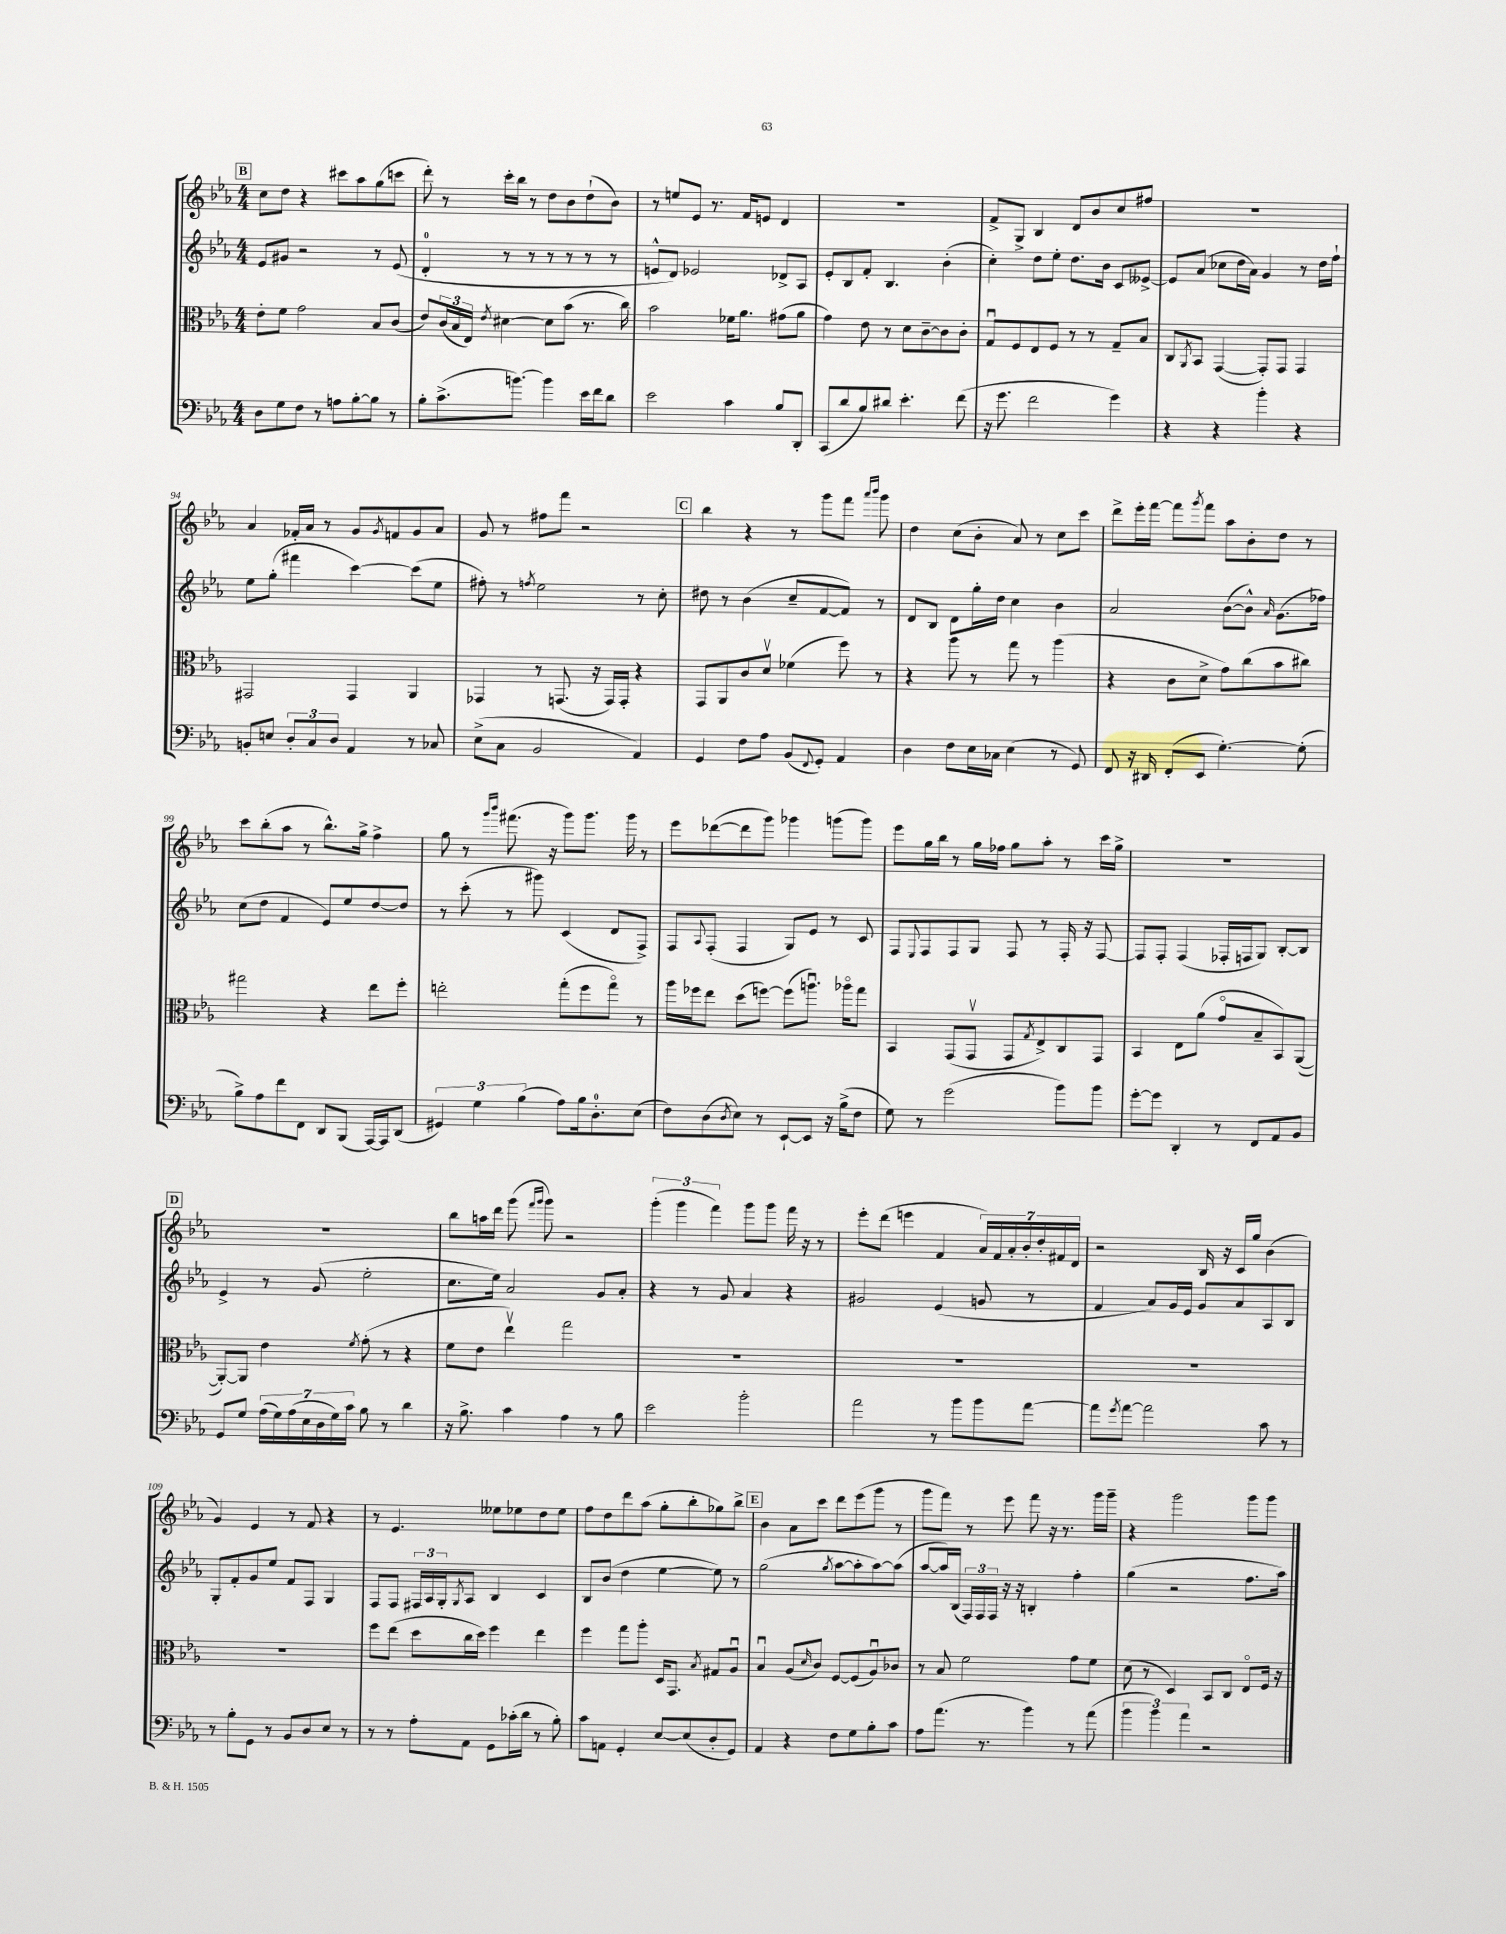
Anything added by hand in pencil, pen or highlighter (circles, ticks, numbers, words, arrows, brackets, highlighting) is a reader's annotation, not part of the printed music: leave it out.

**kern	**kern	**kern	**kern
*staff4	*staff3	*staff2	*staff1
*clefF4	*clefC3	*clefG2	*clefG2
*k[b-e-a-]	*k[b-e-a-]	*k[b-e-a-]	*k[b-e-a-]
*M4/4	*M4/4	*M4/4	*M4/4
8D	8e-'	8e-	8cc
8G	8f	8g#	8dd
8F	2g	2r	4r
8r	.	.	.
8A	.	.	8ccc#
[8B-'	.	.	8aa-
8B-]	8B-	8r	(8gg
8r	(8c	(8e-	8ccc
=	=	=	=
8B-'	8e-)	4d'	8ddd')
(8.c^	(24c	.	8r
.	24B-	.	.
.	24E-)	.	.
.	8qe-	.	.
.	[4d#	8r	16ccc'
[8.b)	.	.	16bb-
.	.	8r	8r
4b]	8d#]	8r	8dd
.	(8b-	8r	8b-
16e-	8.r	8r	(8dd`
16f	.	.	.
8d	.	8r	8b-)
.	16cc)	.	.
=	=	=	=
2e-	2b-	8e^^	8r
.	.	8d)	8ee
.	.	2e-	8e-
.	.	.	8.r
4c	16f-	.	.
.	8.a-	.	16f
.	.	.	8e
8B-	(8g#	8d-^	4d
8DD'	8a-	8A-	.
=	=	=	=
(8CC	4g)	8e-'	1r
8d	.	8B-	.
8B-)	8e-	8f'	.
8d#	8r	4.B-	.
4.e-'	8d	.	.
.	[8c~	.	.
.	8c]	(4b-'	.
(8f	8c'	.	.
=	=	=	=
16r	8Gu	4cc')	8f^
8.g	.	.	.
.	8F	.	8G^
2f	8E-	8dd	4B-
.	8F	8ee-'	.
.	8r	8.dd	8d
.	8r	.	8b-
.	.	16b-	.
4g)	8G~	8c	8cc
.	8B-	[8e--^	8ff#
=	=	=	=
4r	8C	8e--]	1r
.	8qAA-	.	.
.	8BB-	(8a-	.
4r	([4GG	8cc-	.
.	.	16dd	.
.	.	16a-)	.
4b-'	8GG'])	4g	.
.	8GG	.	.
4r	4GG	8r	.
.	.	16dd	.
.	.	16ff`	.
=	=	=	=
8BB'	2GG#	8ee-	4a-
8E	.	(8gg'	.
12D'	.	4fff#	16f-'
.	.	.	16a-
12C	.	.	.
.	.	.	8r
12D	.	.	.
4AA-	4GG#	[4ccc)	8g
.	.	.	8qg
.	.	.	8f
8r	4AA-	(8ccc]	8g
8C-	.	8ee-	8a-
=	=	=	=
(8E-^	4GG-	8ff#')	8g
8C	.	8r	8r
.	.	8qff	.
2BB-	8r	2ee-	8ff#
.	(8.GG	.	8fff
.	.	.	2r
.	16r	.	.
.	16GG)	.	.
.	16GG'	.	.
4AA-)	4r	8r	.
.	.	8cc'	.
=	=	=	=
4GG	8GG	8dd#	4bb-
.	8AA-	8r	.
8F	8c	(4b-	4r
8A-	8dv	.	.
(8BB-	(4f-	8cc~	8r
8qqFF	.	.	.
8GG')	.	[8f	8ggg
4AA-	8ff)	8f])	8fff
.	.	.	16qqaaa-
.	.	.	16qqbbb-
.	8r	8r	8ggg
=	=	=	=
4D	4r	8d	4dd
.	.	8B-	.
8F	8aa-	8d	(8cc
16E-	8r	16gg'	8b-'
16C-	.	16dd	.
(4E-	8gg	4cc	8a-)
.	8r	.	8r
8r	(4aa-	4b-	8cc
8GG)	.	.	8ccc
=	=	=	=
8FF	4r	2a-	8ddd^
16r	.	.	16eee-'
16DD#	.	.	[16fff
(8FF'	8c	.	8fff]
.	.	.	8qggg
8EE-	8d^	.	8fff
[4.G')	8g)	([8b-	8aa-
.	(8cc	8b-^^])	8b-'
.	.	16qqa-	.
.	8b-	(8.g	8dd
(8G']	8cc#)	.	8r
.	.	16ff-)	.
=	=	=	=
8B-^)	2gg#	(8cc	8ccc
8A-	.	8dd	(8bb-'
8f	.	4f	8aa-
8FF	.	.	8r
8DD	4r	8e-)	8.bb-^^)
(8BBB-	.	8ee-	.
.	.	.	16gg^
[16AAA-)	8ee-	[8dd	4ff^
16AAA-]	.	.	.
(8DD	8ff'	8dd]	.
=	=	=	=
6GG#)	2ee'	8r	8gg
.	.	(8ccc'	8r
6G	.	.	.
.	.	.	16qqggg
.	.	.	16qqbbb-
.	.	8r	(8.fff#
(6B-	.	.	.
.	.	8ggg#)	.
.	.	.	16r
8A-)	(8gg'	(4c	8ggg)
16B-	8ff	.	8.ggg
8.D'	.	.	.
.	8ggo)	8d	.
.	.	.	16ggg
(8E-	8r	8F^)	8r
=	=	=	=
8F)	16aa-	8F	8eee-
.	16ff-	.	.
.	.	8qqA-	.
(8D	8ee-	(8F'	([8ddd-
8qD	.	.	.
8E-)	(8dd	4F	8ddd-]
8r	[8ff)	.	8ggg)
[8EE-`	(8ff]	8G)	4ggg-
8EE-]	8.aau)	8e-	.
16r	.	8r	(8ggg
(16B-^	16aa-o	.	.
8F	8gg	8c	8ggg)
=	=	=	=
8G)	4BB-	8F	8eee-
.	.	8qqE-	.
8r	.	8F	16gg
.	.	.	16bb-
(2g	(8GG	8F	8r
.	8GGv	8G	16gg
.	.	.	16ff-
.	8GG	8F	8gg
.	8qG	.	.
.	8E-^)	8r	8aa-'
8b-)	8C	16F'	8r
.	.	16r	.
8b-	8GG	[8F	16ccc
.	.	.	16gg^
=	=	=	=
[8g'	4BB-	8F]	1r
8g]	.	8F'	.
4DD'	8E-	(4F	.
.	(8a-	.	.
8r	8go	16F-'	.
.	.	16F	.
8FF	8B-~	8G)	.
8AA-	8BB-)	[8B-'	.
8BB-	([8AA-	8B-]	.
=	=	=	=
8GG	8AA-'_)	4e-^	1r
8G	8AA-]	.	.
(28A-	4e-	8r	.
28G)	.	.	.
(28A-	.	.	.
28E-	.	.	.
.	.	(8g	.
28D	.	.	.
28G)	.	.	.
28c	.	.	.
.	8qf	.	.
8B-	(8g'	2ee-'	.
8r	8r	.	.
4d	4r	.	.
=	=	=	=
16r	8f	8.cc	8bb-
8.B-^	.	.	.
.	8e-	.	16aa
.	.	16ee-)	16ddd
4c	4ee-v)	2a-	(8ggg
.	.	.	16qqfff
.	.	.	16qqggg
.	.	.	8ggg)
4A-	2gg	.	2r
8r	.	8g	.
8B-	.	8a-'	.
=	=	=	=
2e-	1r	4r	(6ggg'
.	.	.	6ggg
.	.	8r	.
.	.	.	6fff)
.	.	8g	.
2b-'	.	4a-	8ggg
.	.	.	8ggg
.	.	4r	16fff
.	.	.	16r
.	.	.	8r
=	=	=	=
2a-	1r	2g#	8eee-'
.	.	.	(8ddd
.	.	.	4eee
8r	.	(4e-	4f
8b-	.	.	.
8b-	.	8g	28a-)
.	.	.	28f
.	.	.	28a-'
.	.	.	28b-'
[8a-	.	8r	.
.	.	.	28dd'
.	.	.	28f#
.	.	.	28d
=	=	=	=
8a-]	1r	4f	2r
8qg	.	.	.
[8a-	.	.	.
2a-]	.	8a-)	.
.	.	16g	.
.	.	16e-	.
.	.	8g	16B-
.	.	.	16r
.	.	8a-	16c
.	.	.	16gg
8c	.	8A-	(4b-
8r	.	8B-	.
=	=	=	=
8r	1r	8G'	4g)
8B-'	.	8f'	.
8GG	.	8g	4e-
8r	.	8ee-	.
8BB-	.	8f	8r
8D	.	8F	8f
8E-	.	4G	4r
8r	.	.	.
=	=	=	=
8r	8ff	8F	8r
8r	(8ee-	8F	4.e-
8A-'	8dd	24F#	.
.	.	24A-	.
.	.	24G'	.
.	.	8qG	.
8AA-	16cc	8A-	.
.	16dd)	.	.
8GG	4ff	4B-	8ee--
(16c-'	.	.	8ee-
16d	.	.	.
8r	4ee-	4c	8dd
8B-')	.	.	8ee-
=	=	=	=
8c	4ff	8B-	8ff
8AA	.	(8b-	8dd
4GG'	8gg	4dd	8ddd
.	8aa-'	.	(8aa-
[8E-	16D	[4ee-	8gg'
.	8.GG	.	.
(8E-]	.	.	8bb-'
.	8qB-	.	.
8D'	8G#	8ee-])	8gg-)
8GG)	8A-u	8r	8bb-^
=	=	=	=
4AA-	4B-u	(2gg	4b-
4r	(8A-	.	8a-
.	16qqd	.	.
.	8c)	.	8ccc
.	.	8qgg	.
8F	[8F	[8aa-	8ddd
8G	(8F]	8aa-']	(8eee-
8B-'	8A-u)	[8aa-)	8ggg
8c	8c-	(8aa-]	8r
=	=	=	=
8A-	8r	[8aa-	8ggg
(8.a-	8B-	16aa-])	8fff)
.	.	(16B-	.
.	2f	24F)	8r
.	.	24F	.
8.r	.	.	.
.	.	24F	.
.	.	16r	8eee-
.	.	16r	.
4b-)	.	4B'	8fff
.	.	.	16r
.	.	.	8.r
8r	8g	4ff'	.
(8a-	8f	.	16ggg
.	.	.	16ggg~
=	=	=	=
6b-	(8d	(4gg	4r
.	8r	.	.
6b-)	.	.	.
.	4D)	2r	2ggg
6a-	.	.	.
2r	8BB-	.	.
.	8C	.	.
.	8E-o	8.ff	8ggg
.	16F	.	8ggg
.	16r	16aa-)	.
==	==	==	==
*-	*-	*-	*-
